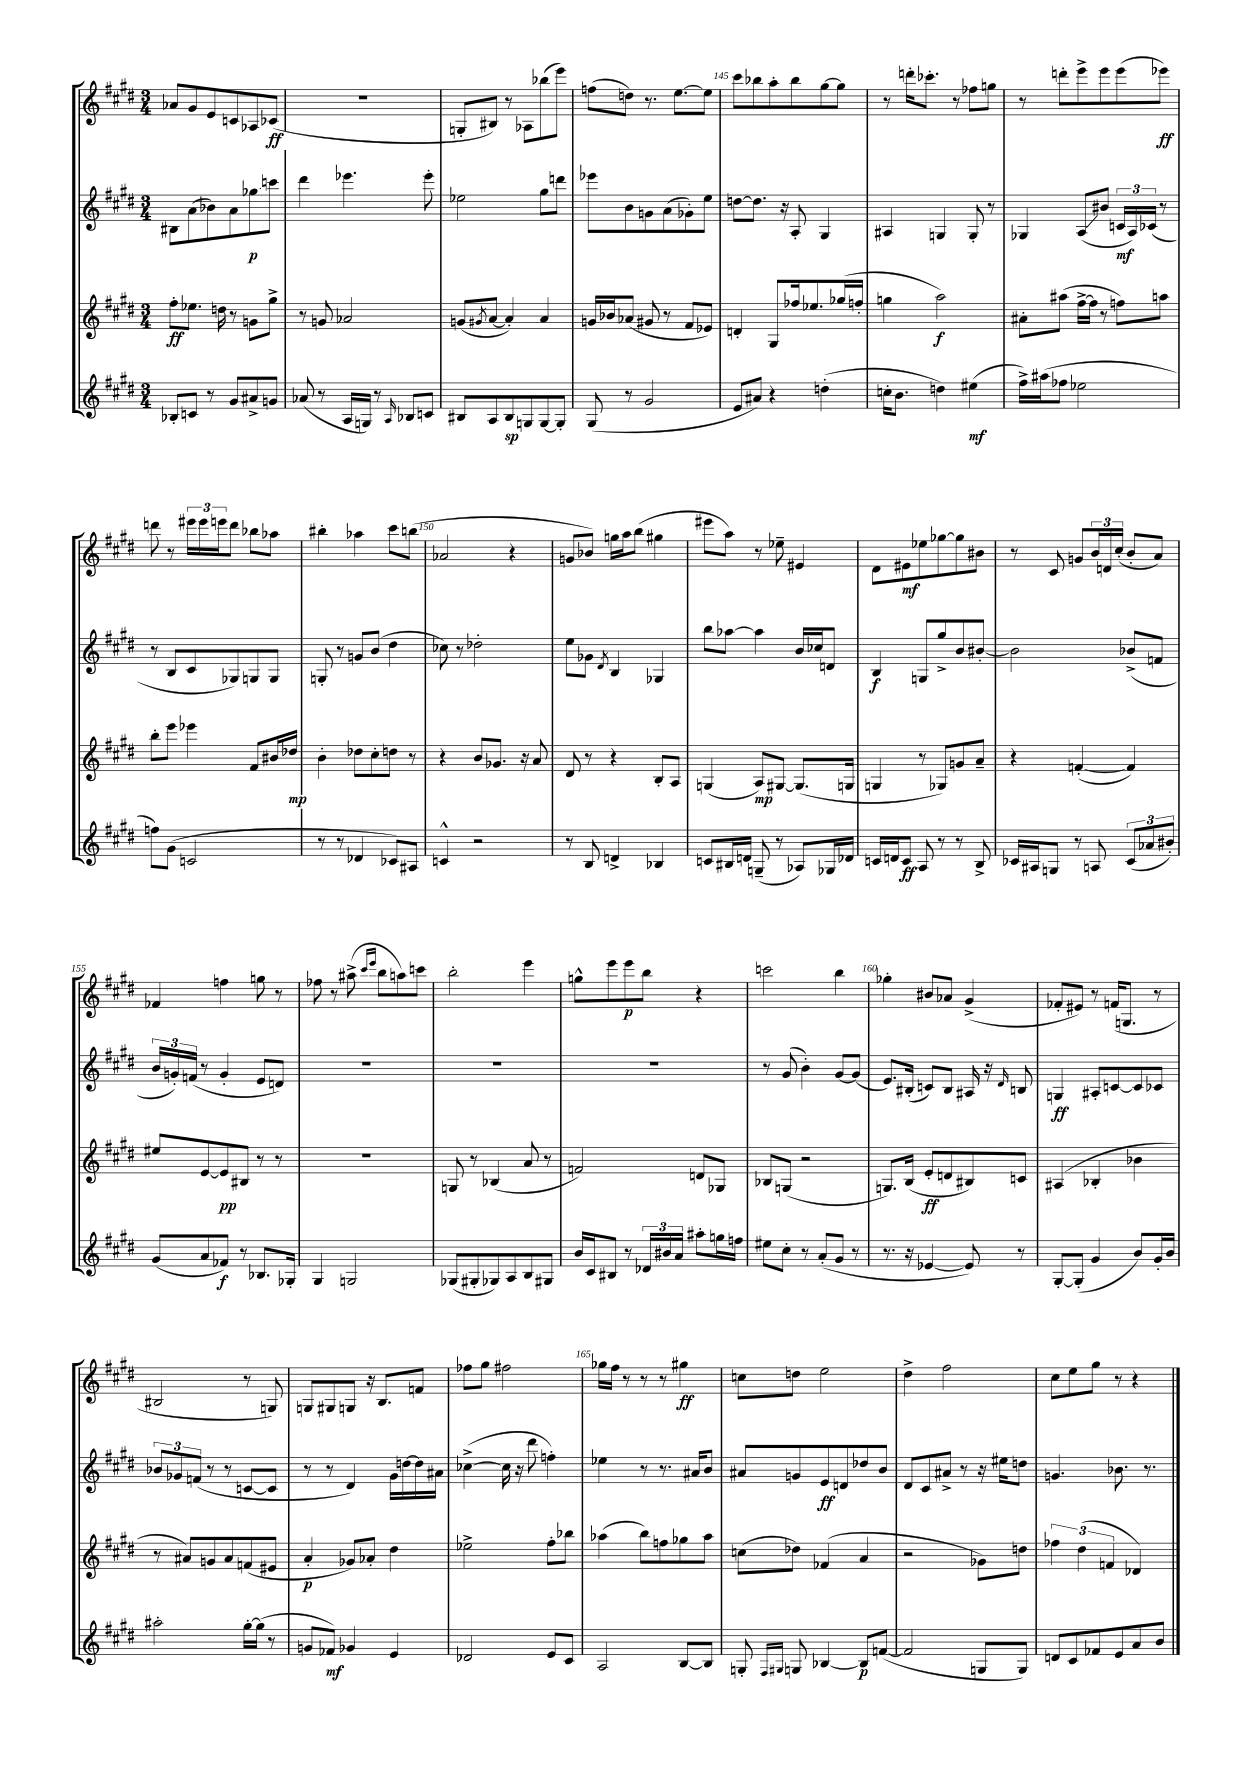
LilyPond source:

<<
\new StaffGroup <<
\new Staff = "s0" {
    \clef treble \key e \major \numericTimeSignature \time 3/4
    aes'8 gis'8 e'8 c'8 aes8 ces'8\ff( |
    R2. |
    g8-. bis8) r8 aes8 bes''8( e'''8) |
    f''8( d''8) r8. e''8.~ e''8 |
    cis'''8 bes''8 a''8-. bes''8 gis''8~ gis''8 |
    r8 d'''16-. ces'''8.-. r8 fes''8 g''8 |
    r8 d'''8-. e'''8-> e'''8 e'''8( ees'''8\ff) |
    d'''8 r8 \tuplet 3/2 { eis'''16 eis'''16 e'''16 } d'''8 bes''8 aes''8 |
    bis''4-. aes''4 cis'''8 b''8( |
    aes'2 r4 |
    g'8 bes'8) g''16 a''16 b''8( gis''4 |
    eis'''8 a''8) r8 ees''8-- eis'4 |
    dis'8 eis'8\mf ees''8 ges''8~ ges''8 bis'8 |
    r8 cis'8 g'8 \tuplet 3/2 { b'16 d'16 cis''16-.( } b'8-. a'8) |
    fes'4 f''4 g''8 r8 |
    fes''8 r8 ais''8->( \grace { cis'''16 e'''16 } b''8 a''8) c'''8 |
    b''2-. e'''4 |
    g''8-^ e'''8 e'''8\p b''8 r4 |
    c'''2 b''4 |
    ges''4-. bis'8 aes'8 gis'4->( |
    fes'8-. eis'8) r8 f'16( g8. r8 |
    bis2 r8 g8) |
    g8 gis8 g8 r16 b8. f'8 |
    fes''8 gis''8 fis''2 |
    ges''16 fis''16 r8 r8 r8 gis''4\ff |
    c''8 d''8 e''2 |
    dis''4-> fis''2 |
    cis''8 e''8 gis''8 r8 r4 \bar "|." |
}
\new Staff = "s1" {
    \clef treble \key e \major \numericTimeSignature \time 3/4
    bis8 a'8( bes'8) a'8 ges''8\glissando\p c'''8 |
    dis'''4 ees'''4. ees'''8-. |
    ees''2 gis''8 d'''8 |
    ees'''8 b'8 g'8 a'8( ges'8-.) e''8 |
    d''8~ d''8. r16 a8-. gis4 |
    ais4 g4 g8-. r8 |
    ges4 a8\glissando( bis'8 \tuplet 3/2 { c'16\mf a16) ces'16( } r8 |
    r8 b8 cis'8 ges8) g8 g8 |
    g8-. r8 g'8 b'8( dis''4 |
    ces''8) r8 des''2-. |
    e''8 ges'8 \acciaccatura { dis'8 } b4 ges4 |
    b''8 aes''8~ aes''4 b'16 ces''16 d'8 |
    b4\f g8 gis''8-> b'8 bis'8~-. |
    bis'2 bes'8->( f'8 |
    \tuplet 3/2 { b'16 g'16-.) f'16( } r8 g'4-. e'8 d'8) |
    R2. |
    R2. |
    R2. |
    r8 gis'8( b'4-.) gis'8~ gis'8( |
    e'8.) bis16-.( c'8) bis8 ais16 r16 \grace { dis'16 } b8 |
    g4\ff ais8-. c'8~ c'8 ces'8 |
    \tuplet 3/2 { bes'8 ges'8 f'8( } r8 r8 c'8~ c'8 |
    r8 r8 dis'4) gis'16 d''16~ d''16 ais'16 |
    ces''4~->( ces''16 r16 dis'''8 f''4-.) |
    ees''4 r8 r8. ais'16 b'8 |
    ais'8 g'8 e'8\ff d'8 des''8 b'8 |
    dis'8 cis'8 ais'8-> r8 r16 eis''16 d''8 |
    g'4. bes'8. r8. \bar "|." |
}
\new Staff = "s2" {
    \clef treble \key e \major \numericTimeSignature \time 3/4
    fis''8-.\ff ees''8. d''16 r8 g'8 gis''8-> |
    r8 g'8 aes'2 |
    g'8( \acciaccatura { gis'8 } a'8~ a'4-.) a'4 |
    g'16 bes'16 aes'8( gis'8 r8 fis'8 ees'8) |
    d'4-. gis8 fes''16 ees''8. ges''16( f''16-. |
    g''4 a''2\f) |
    ais'8-. ais''8( fis''16~-> fis''16 r8 f''8) a''8 |
    b''8-. e'''8 ees'''4 fis'8 bis'16 des''16\mp |
    b'4-. des''8 cis''8-. d''8 r8 |
    r4 b'8 ges'8. r16 a'8 |
    dis'8 r8 r4 b8-. a8 |
    g4( a8\mp) gis8~ gis8.( g16 |
    g4 r8 ges8) g'8 a'8-- |
    r4 f'4~-.( f'4) |
    eis''8 e'8~ e'8\pp bis8 r8 r8 |
    R2. |
    g8 r8 bes4( a'8 r8 |
    f'2) d'8 ges8 |
    bes8 g8( r2 |
    g8.) b16( e'8-.\ff d'8 bis8) c'8 |
    ais4( bes4-. bes'4 |
    r8 ais'8) g'8 ais'8 f'8( eis'8 |
    a'4-.\p ges'8) aes'8-. dis''4 |
    ees''2-> fis''8-. bes''8 |
    aes''4( b''8) f''8 ges''8 aes''8 |
    c''8( des''8) fes'4( a'4 |
    r2 ges'8) d''8 |
    \tuplet 3/2 { fes''4 dis''4( f'4 } des'4) \bar "|." |
}
\new Staff = "s3" {
    \clef treble \key e \major \numericTimeSignature \time 3/4
    bes8-. c'8 r8 gis'8 ais'8-> g'8 |
    aes'8( r8 a16 g16) r8 \grace { a16 } bes8 c'8 |
    bis8 a8 bis8\sp g8 g8~ g8-. |
    gis8( r8 gis'2 |
    e'8 ais'8) r4 d''4-.( |
    c''16-. b'8. d''4) eis''4\mf( |
    fis''16->) ais''16( fes''8 ees''2 |
    f''8) \once \override Glissando.style = #'zigzag gis'8\glissando( c'2 |
    r8 r8 des'4 ces'8) ais8 |
    c'4-^ r2 |
    r8 b8 d'4-> bes4 |
    c'8 bis16 d'16 g8--( r8 aes8) ges16 des'16 |
    c'16 d'16 c'8\ff a8 r8 r8 b8-> |
    ces'16 ais16 g8 r8 a8 \tuplet 3/2 { ces'8( aes'8 bis'8-.) } |
    gis'8( a'8 fes'8\f) r8 bes8. ges16-. |
    gis4 g2 |
    ges8( gis8-. ges8) a8 b8 gis8 |
    b'16 cis'16 bis8 r8 \tuplet 3/2 { des'16 bis'16 a'16 } ais''8-. g''16 f''16 |
    eis''8 cis''8-. r8 a'8-.( gis'8 r8 |
    r8. r16 ees'4~ ees'8) r8 |
    gis8~-. gis8-.( gis'4 b'8) gis'16-. b'16 |
    ais''2-. gis''16~-. gis''16( r8 |
    g'8 fes'8\mf) ges'4 e'4 |
    des'2 e'8 cis'8 |
    a2 b8~ b8 |
    g8-. \grace { fis16 gis16 } g8 bes4~ bes8\p f'8~( |
    f'2 g8 g8) |
    d'8 cis'8 fes'8 e'8 a'8 b'8 \bar "|." |
}
>>
>>
\layout { \context { \Score currentBarNumber = #141 \override BarNumber.break-visibility = ##(#f #t #t) barNumberVisibility = #(every-nth-bar-number-visible 5) } }
